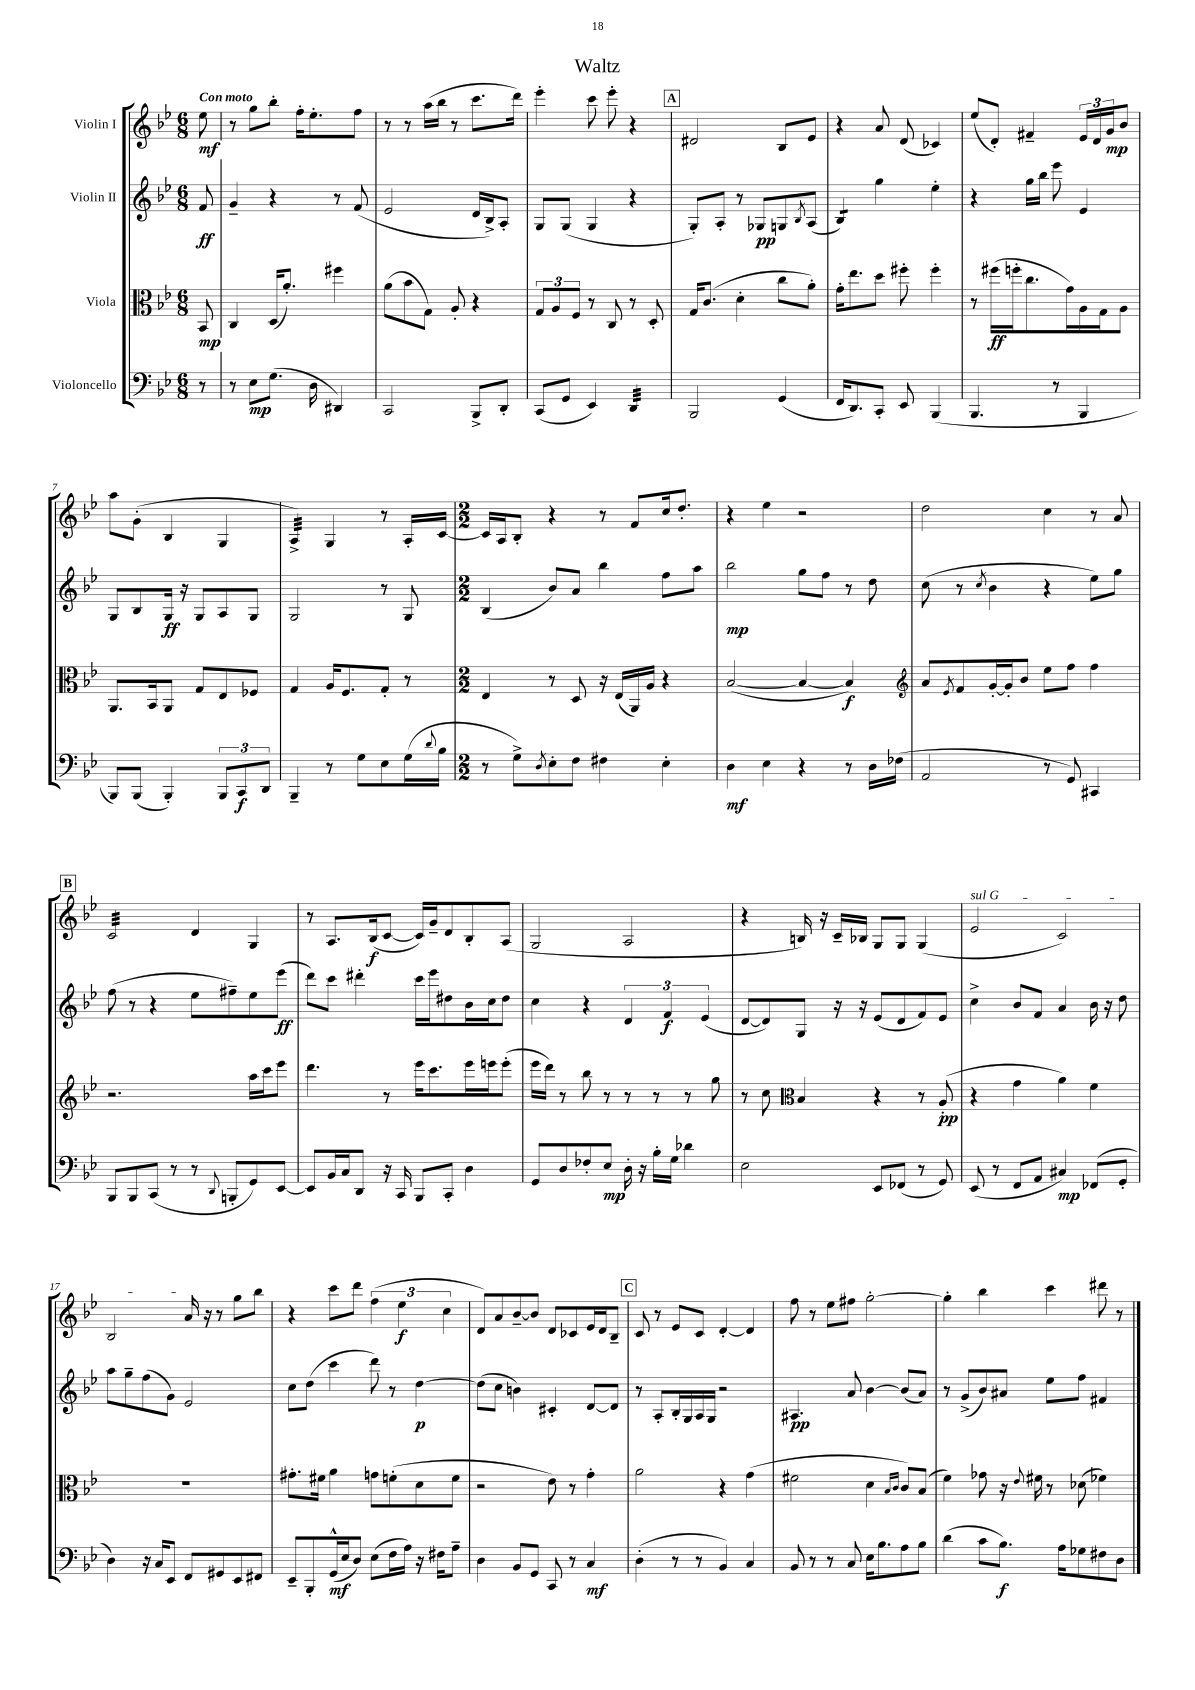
\header { title = "Waltz" }
<<
\new StaffGroup <<
\new Staff = "s0" \with { instrumentName = "Violin I" } {
    \clef treble \key bes \major \numericTimeSignature \time 6/8 \partial 8 \tempo "Con moto"
    ees''8\mf |
    r8 g''8 bes''8-. f''16-. ees''8.-. f''8 |
    r8 r8 a''16( bes''16 r8 c'''8. d'''16) |
    ees'''4-. c'''8 ees'''8-. r4 |
    \mark \markup { \box "A" } dis'2 bes8 ees'8 |
    r4 a'8 d'8( ces'4) |
    ees''8( d'8-.) fis'4-- \tuplet 3/2 { ees'16 d'16 g'16\mp } bes'8 |
    a''8 g'8-.( bes4 g4 |
    a4:32->) g4 r8 a16-. c'16~ |
    \numericTimeSignature \time 2/2 c'16 a16 bes8-. r4 r8 f'8 c''16 d''8.-. |
    r4 ees''4 r2 |
    d''2 c''4 r8 a'8 |
    \mark \markup { \box "B" } c'2:32 d'4 g4 |
    r8 a8. bes16\f( c'8~ c'16) g'16-- d'8 bes8-. a8( |
    g2 a2 |
    r4 b16) r16 c'16-- bes16 g8 g8 g4( |
    \once \override TextSpanner.bound-details.left.text = \markup { \italic "sul G" } ees'2\startTextSpan c'2) |
    bes2 a'16\stopTextSpan r16 r8 g''8 bes''8 |
    r4 c'''8 d'''8 \tuplet 3/2 { f''4( ees''4\f c''4 } |
    d'8) a'8 bes'8~-- bes'8 d'8 ces'8 ees'16 d'16 bes8-- |
    \mark \markup { \box "C" } c'8 r8 ees'8 c'8 d'4~-. d'4 |
    f''8 r8 ees''8 fis''8 g''2~-. |
    g''4-. bes''4 c'''4 dis'''8 r8 \bar "|." |
}
\new Staff = "s1" \with { instrumentName = "Violin II" } {
    \clef treble \key bes \major \numericTimeSignature \time 6/8 \partial 8
    f'8\ff |
    g'4-- r4 r8 f'8( |
    ees'2 d'16 bes16->) a8-. |
    g8 g8( g4 r4 |
    \mark \markup { \box "A" } g8-.) a8-. r8 ges8\pp g8 \acciaccatura { bes8 } a8( |
    bes4:8) g''4 ees''4-. |
    r4 g''16 bes''16 ees'''8 ees'4 |
    g8 bes8 g16\ff r16 g8 a8 g8 |
    g2 r8 g8 |
    \numericTimeSignature \time 2/2 bes4( bes'8) a'8 bes''4 f''8 a''8 |
    bes''2\mp g''8 f''8 r8 d''8 |
    c''8( r8 \acciaccatura { c''8 } bes'4 r4 ees''8) g''8 |
    \mark \markup { \box "B" } f''8( r8 r4 ees''8 fis''8--) ees''8 ees'''8\ff( |
    d'''8) c'''8 dis'''4-. c'''16 ees'''16 dis''8 bes'16 c''16 dis''8 |
    c''4 r4 \tuplet 3/2 { d'4 f'4\f ees'4( } |
    d'8~ d'8) g8 r16 r16 ees'8( d'8 f'8) ees'8 |
    c''4-> bes'8 f'8 a'4 bes'16 r16 d''8 |
    a''8 g''8-- f''8( g'8) ees'2 |
    c''8 d''8( c'''4 d'''8) r8 d''4~\p |
    d''8( c''8 b'4) cis'4-. d'8~ d'8 |
    \mark \markup { \box "C" } r8 a8-. bes16-. g16 a16 g16 r2 |
    ais4.\pp a'8 bes'4~ bes'8( a'8) |
    r8 g'8->( bes'8) ais'8 ees''8 f''8 fis'4 \bar "|." |
}
\new Staff = "s2" \with { instrumentName = "Viola" } {
    \clef alto \key bes \major \numericTimeSignature \time 6/8 \partial 8
    bes,8\mp |
    c4 d16( a'8.-.) fis''4 |
    a'8( bes'8 g8) a8-. r4 |
    \tuplet 3/2 { g8 a8 f8 } r8 c8 r8 d8-. |
    \mark \markup { \box "A" } g16 c'8.( d'4-. c''8 a'8-.) |
    g'16-. ees''8. d''8 fis''8-. fis''4-. |
    r8 fis''16\ff( f''16-. c''8. g'16) a16 g16 a8 |
    a,8. bes,16 a,8 g8 ees8 fes8 |
    g4 a16 f8. g8-. r8 |
    \numericTimeSignature \time 2/2 ees4 r8 d8 r16 ees16( a,16) a16 r4 |
    bes2~( bes4~ bes4\f) |
    \clef treble a'8 \acciaccatura { ees'8 } f'8 g'16~-. g'16-. bes'8 ees''8 f''8 f''4 |
    \mark \markup { \box "B" } r2. a''16 c'''16 ees'''8 |
    d'''4. r8 ees'''16 c'''8. ees'''16 e'''16 e'''8-.( |
    ees'''16 d'''16) r8 bes''8 r8 r8 r8 r8 g''8 |
    r8 c''8 \clef alto bes4 r4 r8 a8-.\pp( |
    r4 g'4 a'4) f'4 |
    R1 |
    gis'8.-. fis'16 a'4 g'8 f'8-.( d'8 f'8 |
    r2 ees'8) r8 g'4-. |
    \mark \markup { \box "C" } a'2 r4 g'4( |
    fis'2 d'4 \grace { bes16 c'16 } c'8) bes8( |
    f'4) ges'8 r16 \appoggiatura { ees'8 } fis'16 r8 des'8( fes'4) \bar "|." |
}
\new Staff = "s3" \with { instrumentName = "Violoncello" } {
    \clef bass \key bes \major \numericTimeSignature \time 6/8 \partial 8
    r8 |
    r8 ees8\mp g8.( d16 dis,4) |
    c,2 bes,,8-> d,8-. |
    c,8( g,8 ees,4) d,4:32 |
    \mark \markup { \box "A" } bes,,2 g,4( |
    f,16 d,8.) c,8-. ees,8 bes,,4( |
    bes,,4. r8 bes,,4 |
    bes,,8) bes,,8( bes,,4-.) \tuplet 3/2 { bes,,8 c,8\f d,8 } |
    bes,,4-- r8 g8 ees8 g16( \appoggiatura { d'8 } bes16 |
    \numericTimeSignature \time 2/2 r8 g8->) \acciaccatura { d8 } ees8-. f8 fis4 ees4-. |
    d4\mf ees4 r4 r8 d16 fes16( |
    a,2 r8 g,8) cis,4 |
    \mark \markup { \box "B" } bes,,8 bes,,8 c,8( r8 r8 \appoggiatura { d,8 } b,,8-. g,8) ees,8~ |
    ees,8 bes,16 c16 d,8 r16 c,16 bes,,8 c,8-. d4 |
    g,8 d8 fes8-. ees8\mp d16-. r16 bes16-. g16 des'4 |
    ees2 ees,8 fes,8( r8 g,8) |
    ees,8( r8 f,8 a,8 cis4\mp) fes,8( g,8-. |
    d4) r16 c16 ees,8 f,8 gis,8 ees,8 fis,8 |
    ees,8-- bes,,8-. g,16-^\mf( ees16 d8) ees8( f16 a16) r16 fis16 a8-- |
    d4 bes,8 g,8 c,8 r8 c4\mf |
    \mark \markup { \box "C" } d4-.( r8 r8 bes,4) c4 |
    bes,8 r8 r8 c8 ees16 bes8. a8 bes8 |
    d'4( c'8 bes8.\f) a16 ges8 fis8 d8 \bar "|." |
}
>>
>>
